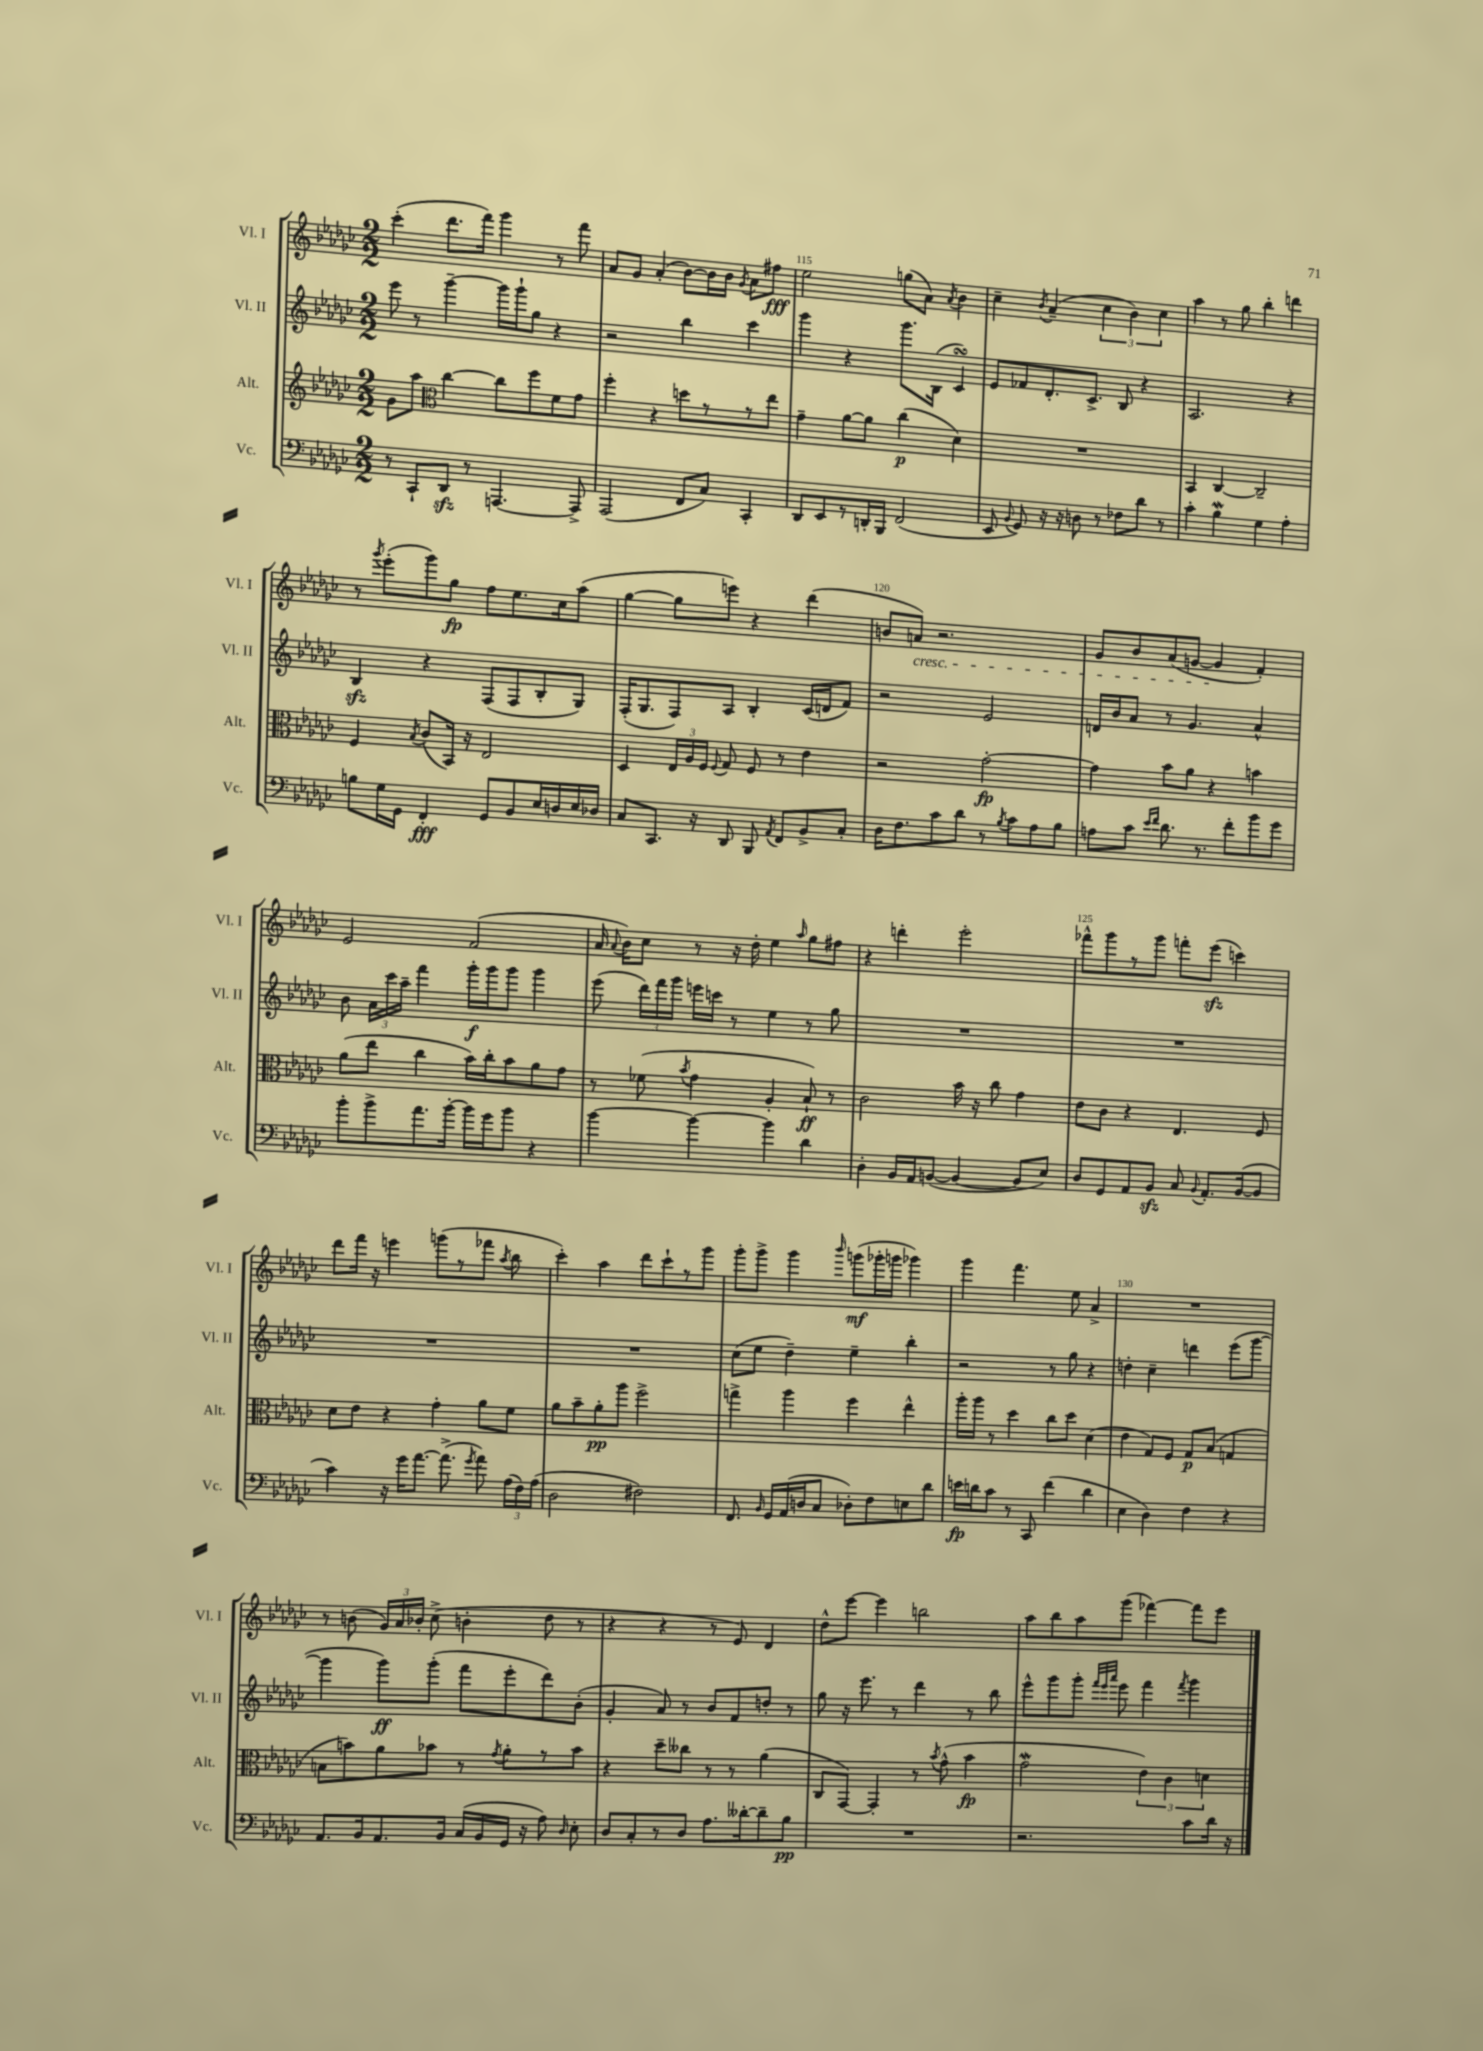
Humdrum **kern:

**kern	**kern	**kern	**kern
*staff4	*staff3	*staff2	*staff1
*clefF4	*clefG2	*clefG2	*clefG2
*k[b-e-a-d-g-c-]	*k[b-e-a-d-g-c-]	*k[b-e-a-d-g-c-]	*k[b-e-a-d-g-c-]
*M2/2	*M2/2	*M2/2	*M2/2
8r	8g-	8eee-	(4ccc-'
8CC-`	8aa-	8r	.
*	*clefC3	*	*
8DD-	[4cc-	[4ggg-~	8.ddd-
8r	.	.	.
.	.	.	16fff)
[4.AAA	8cc-]	16ggg-]	4ggg-
.	.	16ggg-`	.
.	8ff	8gg-	.
.	8f	4r	8r
8AAA^]	8g-	.	8fff
=	=	=	=
(2AAA-	4ff'	2r	8a-
.	.	.	8g-
.	4r	.	(4a-'
8FF	8dd	4bb-	[8b-)
8C-)	8r	.	16b-]
.	.	.	16b-
.	.	.	8qg-
4CC-'	8r	4ccc-	8a-
.	8ee-	.	8ff#
=	=	=	=
8DD-	4g-~	4ggg-	2ee-
8EE-	.	.	.
8r	[8a-	4r	.
16DD'	8a-]	.	.
16BBB-	.	.	.
(2FF	(4cc-	8.ggg-	(8gg
.	.	.	8a-)
.	.	(16B-	.
.	.	.	8qa-
.	4d-)	4c-)	4b-
=	=	=	=
8EE-	1r	8e-	4cc-~
8qqBB-	.	.	.
8GG-)	.	8f-	.
.	.	.	8qb-
16r	.	8.d-'	(4a-~
16r	.	.	.
8D	.	.	.
.	.	8.c-^	.
8r	.	.	6cc-
8F-	.	8B-	.
.	.	.	6b-)
8d-	.	4r	.
.	.	.	6cc-
8r	.	.	.
=	=	=	=
4c-'	4BB-	2.A-	4aa-
4B-	[4C-	.	8r
.	.	.	8gg-
4G-	2C-~]	.	4bb-'
4A-'	.	4r	4ddd
=	=	=	=
8B	4F	4B-	8r
.	.	.	8qggg-
16G-	.	.	(8eee-'
16GG-	.	.	.
.	8qB-	.	.
4FF'	(8c-	4r	8ggg-)
.	16BB-)	.	8gg-
.	16r	.	.
8GG-	2E-	(8F	8ff
8BB-	.	8F	8.ee-
16E-	.	8B-'	.
16D	.	.	16cc-
16E-	.	8G-)	(8aa-
16D-	.	.	.
=	=	=	=
8C-	4D-	(16F'	[4gg-
.	.	8.G-	.
8.CC-	.	.	.
.	24E-	8F)	8gg-]
.	24A-	.	.
16r	.	.	.
.	24F	.	.
.	8qqF	.	.
8DD-	8G-	8A-	8eee)
8BBB-	8F	4B-'	4r
8qAA-	.	.	.
8FF	8r	.	.
8BB-^	4e-	(16c-	(4ddd-
.	.	16d	.
8C-'	.	8f)	.
=	=	=	=
16D-	2r	2r	8b
8.F	.	.	.
.	.	.	8a)
8c-	.	.	2.r
8d-	.	.	.
8r	[2g-'	2e-	.
8qB-	.	.	.
8c-	.	.	.
8A-	.	.	.
8B-	.	.	.
=	=	=	=
8A	4g-]	16d	8g-
.	.	16b-	.
8c-	.	8a-	8b-
16qqe-	.	.	.
16qqf	.	.	.
8.d-	8b-	8r	(8a-
.	8a-	4.g-	[8g
8.r	.	.	.
.	4r	.	4g]
8f'	.	.	.
8b-	4b	4a-^^	4f')
8g-	.	.	.
=	=	=	=
8b-'	(8a-	8b-	2e-
8b-^	8ee-	24a-	.
.	.	24ccc-	.
.	.	24aa-~	.
8.a-	4cc-	4fff	.
[16b-'	.	.	.
16b-]	16b-)	16ggg-'	(2f
16g-	16cc-'	16ggg-	.
8b-	8b-	8ggg-	.
4r	8a-	4ggg-	.
.	8g-	.	.
=	=	=	=
[4b-	8r	(8eee-	16a-
.	.	.	8qqa-
.	.	.	16b-)
.	(8f-	24ddd-)	8cc-
.	.	24fff	.
.	.	24ggg-	.
.	8qb-	.	.
4b-_	4g-	16eee	8r
.	.	16ccc	.
.	.	8r	16r
.	.	.	16dd-'
4b-]	4A-'	4ee-	4ee-
.	.	.	16qqaa-
4d-	8B-`)	8r	8gg-
.	8r	8gg-	8ff#
=	=	=	=
4D-'	2c-	1r	4r
16BB-	.	.	4ddd'
16AA-	.	.	.
([8BB	.	.	.
4BB_	16b-	.	2eee-'
.	16r	.	.
.	8cc-	.	.
8BB]	4g-	.	.
8E-)	.	.	.
=	=	=	=
8D-	8e-	1r	8fff-^^
8GG-	8c-	.	8ggg-
8AA-	4r	.	8r
8BB-	.	.	8ggg-
8C-	4.E-	.	8fff'
8qqBB-	.	.	.
8.AA-'	.	.	(8eee-
.	.	.	4ccc)
([16BB-	.	.	.
8BB-]	8F	.	.
=	=	=	=
4c-)	8d-	1r	8ddd-
.	8e-	.	16fff
.	.	.	16r
16r	4r	.	4eee
16g-	.	.	.
[8.a-	.	.	.
.	4g-'	.	(8ggg
(8.a-^]	.	.	.
.	.	.	8r
8qg-	.	.	.
8a-)	8a-	.	8fff-
.	.	.	8qaa-
(24A-	8f	.	8bb-
24F)	.	.	.
(24A-	.	.	.
=	=	=	=
2D-	8a-	1r	4ccc-')
.	8b-~	.	.
.	8a-'	.	4aa-
.	8aa-	.	.
2F#)	2ff^	.	8ddd-
.	.	.	8ccc-`
.	.	.	8r
.	.	.	8ggg-
=	=	=	=
8.FF	4gg^	(8cc-	8ggg-'
.	.	8ee-	8ggg-^
16qqBB-	.	.	.
16GG-	.	.	.
(16AA-	4aa-	4dd-~)	4ggg-
16D	.	.	.
8C-	.	.	.
.	.	.	16qqbbb-
8D-')	4ff	4ee-~	(8ggg
8F	.	.	16ggg-'
.	.	.	16ggg
8E	4ee-^^	4bb-'	4ggg-)
8d-	.	.	.
=	=	=	=
16e	16aa-'	2r	4ggg-
16d	16aa-	.	.
8c-	8r	.	.
8r	4dd-	.	4.fff
8CC-	.	.	.
(4f	8cc-	8r	.
.	8dd-	8gg-	8ee-
4d	(4d-	4r	4a-^
=	=	=	=
4E-	4e-	4dd'	1r
4D-)	8G-)	4cc-~	.
.	8F	.	.
4F	8G-	4ddd	.
.	(8B-	.	.
4r	4G	(8eee-	.
.	.	[8ggg-	.
=	=	=	=
8.AA-	8B	4ggg-]	8r
.	8b)	.	(8b
16BB-	.	.	.
8.AA-	8a-	8ggg-)	24g-)
.	.	.	24a-
.	.	.	24b-'
.	8b-	(8ggg-'	(8cc-^
16BB-	.	.	.
(16C-	8r	8fff	4b'
16BB-	.	.	.
.	8qg-	.	.
16GG-	8a-'	8eee-'	.
16r	.	.	.
8A-)	8r	8ddd-)	8dd-
16qqD-	.	.	.
8E-'	8b-	(8b-'	8r
=	=	=	=
8D-	4r	4g-'	4r
8C-'	.	.	.
8r	8dd-~	8a-)	4r
8D-	8cc--	8r	.
8.A-	8r	8b-	8r
.	8r	8f	8e-)
[16d--'	.	.	.
8d--~]	(4a-	8dd'	4d-
8B-	.	8r	.
=	=	=	=
1r	8C-	8gg-	8dd-^^
.	[8GG-)	16r	[8eee-
.	.	8.eee-	.
.	4GG-']	.	4eee-]
.	.	8r	.
.	8r	4ddd-	2bb
.	8qb-	.	.
.	(8g-^^	.	.
.	4b-	8r	.
.	.	8bb-	.
=	=	=	=
2.r	2g-	8eee-^^	8aa-
.	.	8ggg-	8bb-
.	.	8ggg-'	8aa-
.	.	32qqfff	.
.	.	32qqeee-	.
.	.	32qqaaa-	.
.	.	8eee-	(8ggg-
.	6e-)	4fff	[4fff-)
.	6c-	.	.
.	.	8qfff	.
8c-	.	4ggg-	8fff-]
.	6d	.	.
16d-	.	.	8eee-
16r	.	.	.
==	==	==	==
*-	*-	*-	*-
